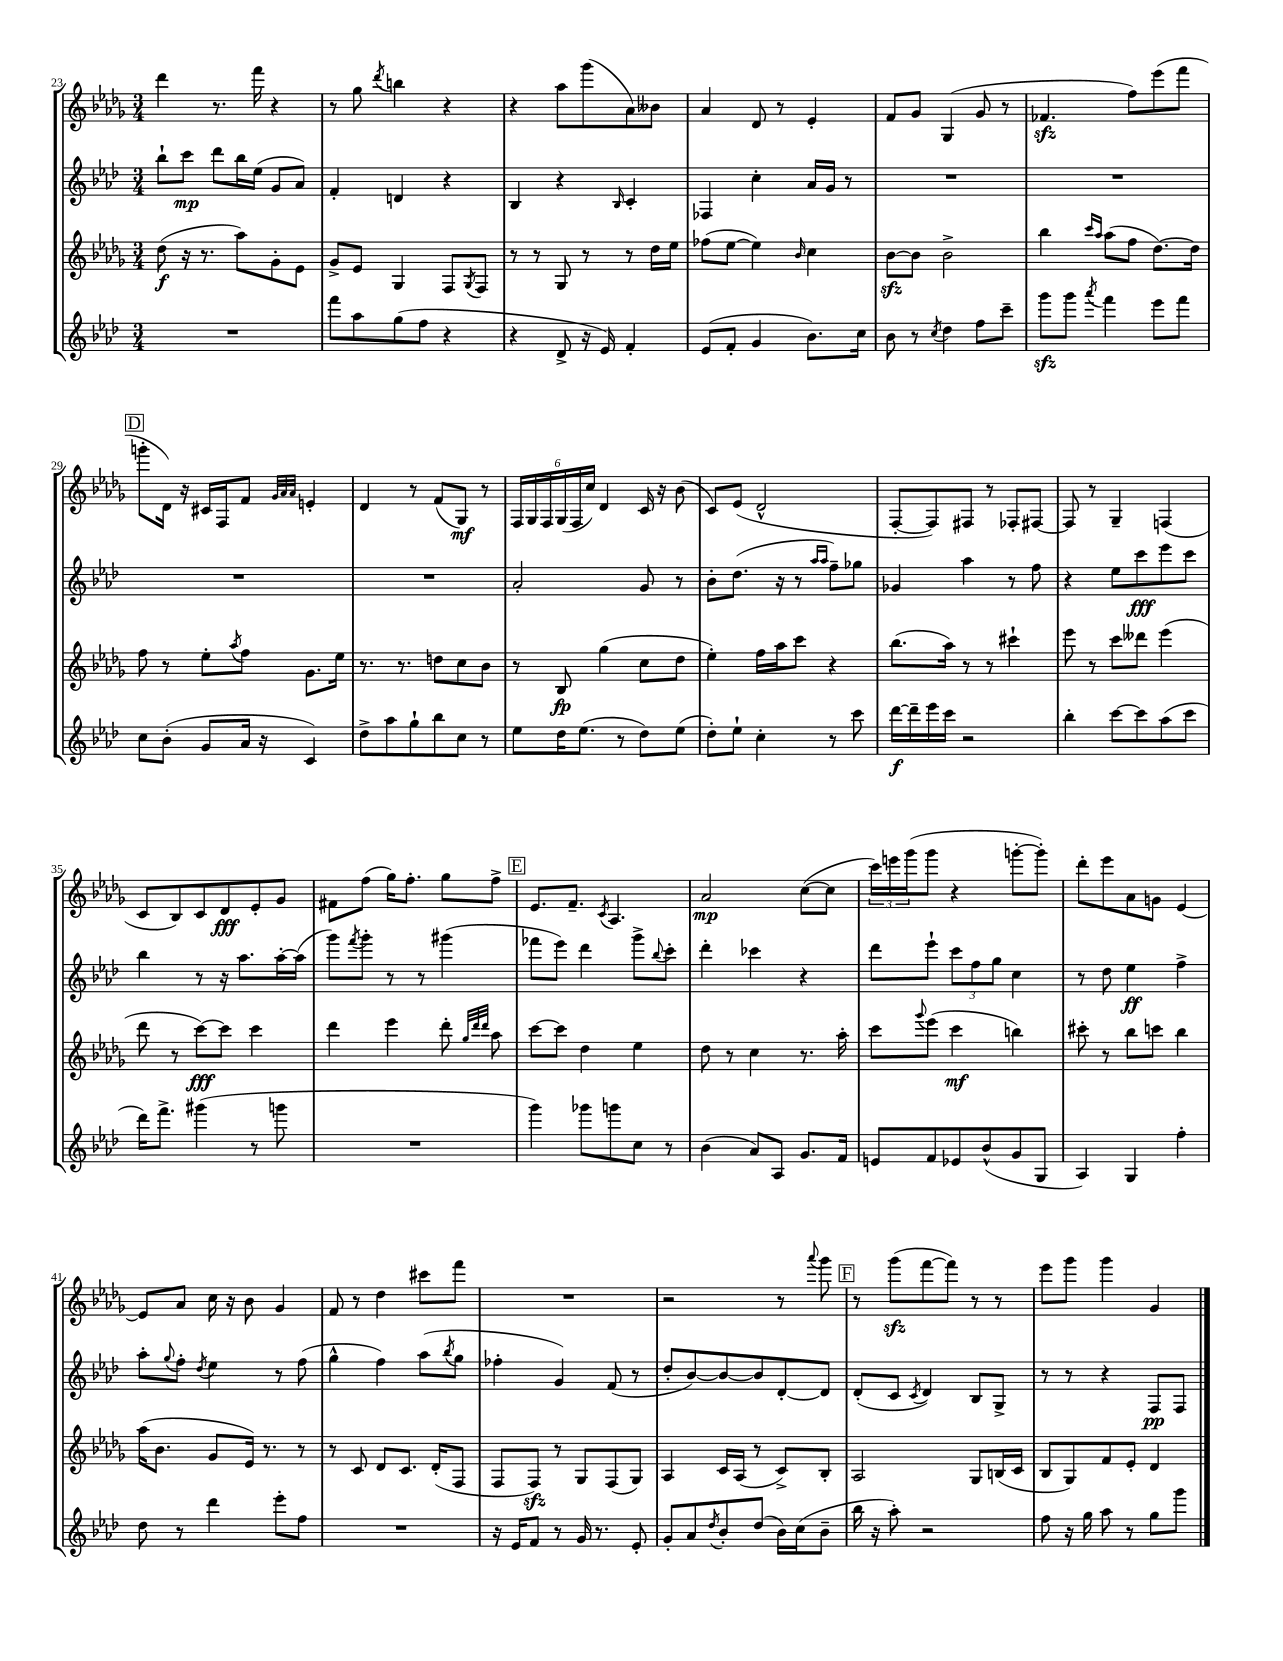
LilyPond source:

<<
\new StaffGroup <<
\new Staff = "s0" {
    \clef treble \key des \major \numericTimeSignature \time 3/4
    des'''4 r8. f'''16 r4 |
    r8 ges''8 \acciaccatura { des'''8 } b''4 r4 |
    r4 aes''8 ges'''8( aes'8) beses'8 |
    aes'4 des'8 r8 ees'4-. |
    f'8 ges'8 ges4( ges'8 r8 |
    fes'4.\sfz f''8) ees'''8( f'''8 |
    \mark \markup { \box "D" } g'''8-. des'16) r16 cis'16 f16 f'8 \grace { ges'32 aes'32 aes'32 } e'4-. |
    des'4 r8 f'8( ges8\mf) r8 |
    \tuplet 6/4 { f16 ges16 f16 ges16( f16 c''16) } des'4 c'16 r16 bes'8( |
    c'8) ees'8( des'2-^ |
    f8~-. f8) fis8 r8 fes8-. fis8~ |
    fis8 r8 ges4-- f4( |
    c'8 bes8) c'8 des'8\fff ees'8-. ges'8 |
    fis'8 f''8( ges''16) f''8.-. ges''8 f''8-> |
    \mark \markup { \box "E" } ees'8. f'8.-- \acciaccatura { c'8 } aes4. |
    aes'2\mp c''8~( c''8 |
    \tuplet 3/2 { c'''16) e'''16 ges'''16( } ges'''8 r4 g'''8~-. g'''8-.) |
    des'''8-. ees'''8 aes'8 g'8 ees'4~ |
    ees'8 aes'8 c''16 r16 bes'8 ges'4 |
    f'8 r8 des''4 cis'''8 f'''8 |
    R2. |
    r2 r8 \appoggiatura { aes'''8 } ges'''8 |
    \mark \markup { \box "F" } r8 ges'''8\sfz( f'''8~ f'''8) r8 r8 |
    ees'''8 ges'''8 ges'''4 ges'4 \bar "|." |
}
\new Staff = "s1" {
    \clef treble \key aes \major \numericTimeSignature \time 3/4
    bes''8-! c'''8\mp des'''8 bes''16 ees''16( g'8 aes'8) |
    f'4-. d'4 r4 |
    bes4 r4 \grace { bes16 } c'4-. |
    fes4 c''4-. aes'16 g'16 r8 |
    R2. |
    R2. |
    \mark \markup { \box "D" } R2. |
    R2. |
    aes'2-. g'8 r8 |
    bes'8-. des''8.( r16 r8 \grace { aes''16 aes''16 } f''8--) ges''8 |
    ges'4 aes''4 r8 f''8 |
    r4 ees''8 c'''8\fff ees'''8 c'''8 |
    bes''4 r8 r16 aes''8. aes''16~-. aes''16( |
    g'''8) \acciaccatura { f'''8 } g'''8-. r8 r8 gis'''4( |
    \mark \markup { \box "E" } fes'''8 ees'''8) des'''4 g'''8-> \appoggiatura { bes''8 } c'''8-. |
    des'''4-. ces'''4 r4 |
    des'''8 ees'''8-! \tuplet 3/2 { c'''8 f''8 g''8 } c''4 |
    r8 des''8 ees''4\ff f''4-> |
    aes''8-. \appoggiatura { g''8 } f''8-. \acciaccatura { des''8 } ees''4 r8 f''8( |
    g''4-^ f''4) aes''8( \acciaccatura { bes''8 } g''8 |
    fes''4-. g'4) f'8( r8 |
    des''8-. bes'8~) bes'8~ bes'8 des'8~-. des'8 |
    \mark \markup { \box "F" } des'8-.( c'8 \acciaccatura { c'8 } des'4) bes8 g8-> |
    r8 r8 r4 f8\pp f8 \bar "|." |
}
\new Staff = "s2" {
    \clef treble \key des \major \numericTimeSignature \time 3/4
    des''8\f( r16 r8. aes''8) ges'8-. ees'8 |
    ges'8-> ees'8 ges4 f8 \acciaccatura { ges8 } f8 |
    r8 r8 ges8 r8 r8 des''16 ees''16 |
    fes''8( ees''8~ ees''4) \grace { bes'16 } c''4 |
    bes'8~\sfz bes'8 bes'2-> |
    bes''4 \grace { c'''16 aes''16 } aes''8( f''8 des''8.~) des''16 |
    \mark \markup { \box "D" } f''8 r8 ees''8-. \acciaccatura { aes''8 } f''8 ges'8. ees''16 |
    r8. r8. d''8 c''8 bes'8 |
    r8 bes8\fp ges''4( c''8 des''8 |
    ees''4-.) f''16 aes''16 c'''8 r4 |
    bes''8.( aes''16) r8 r8 cis'''4-! |
    ees'''8 r8 c'''8 deses'''8 ees'''4( |
    des'''8 r8 c'''8~\fff) c'''8 c'''4 |
    des'''4 ees'''4 des'''8-. \grace { ges''32 des'''32 des'''32 } aes''8 |
    \mark \markup { \box "E" } c'''8~ c'''8 des''4 ees''4 |
    des''8 r8 c''4 r8. aes''16-. |
    c'''8 \appoggiatura { ges'''8 } ees'''8( c'''4\mf b''4) |
    cis'''8-. r8 bes''8 c'''8 bes''4 |
    aes''16( bes'8. ges'8 ees'16) r8. r8 |
    r8 c'8 des'8 c'8. des'16-.( f8 |
    f8 f8\sfz) r8 ges8 f8( ges8) |
    aes4 c'16 aes16( r8 c'8->) bes8-. |
    \mark \markup { \box "F" } aes2 ges8 b16( c'16 |
    bes8 ges8) f'8 ees'8-. des'4 \bar "|." |
}
\new Staff = "s3" {
    \clef treble \key aes \major \numericTimeSignature \time 3/4
    R2. |
    f'''8 aes''8 g''8( f''8 r4 |
    r4 des'8-> r16 ees'16) f'4-. |
    ees'8( f'8-. g'4 bes'8.) c''16 |
    bes'8 r8 \acciaccatura { c''8 } des''4 f''8 c'''8-- |
    g'''8\sfz g'''8 \acciaccatura { aes'''8 } f'''4 ees'''8 f'''8 |
    \mark \markup { \box "D" } c''8 bes'8-.( g'8 aes'16 r16 c'4) |
    des''8-> aes''8 g''8-! bes''8 c''8 r8 |
    ees''8 des''16 ees''8.( r8 des''8) ees''8( |
    des''8-.) ees''8-! c''4-. r8 c'''8 |
    des'''16~\f des'''16-- ees'''16 c'''16 r2 |
    bes''4-. c'''8~ c'''8 aes''8( c'''8 |
    des'''16) f'''8.-> gis'''4( r8 g'''8 |
    R2. |
    \mark \markup { \box "E" } g'''4) ges'''8 g'''8 c''8 r8 |
    bes'4( aes'8) aes8 g'8. f'16 |
    e'8 f'8 ees'8 bes'8-^( g'8 g8 |
    aes4) g4 f''4-. |
    des''8 r8 des'''4 ees'''8-. f''8 |
    R2. |
    r16 ees'16 f'8 r8 g'16 r8. ees'8-. |
    g'8-. aes'8 \acciaccatura { des''8 } bes'8-. des''8( bes'16) c''16( bes'8-- |
    \mark \markup { \box "F" } bes''16 r16 aes''8-.) r2 |
    f''8 r16 g''16 aes''8 r8 g''8 g'''8 \bar "|." |
}
>>
>>
\layout { \context { \Score currentBarNumber = #23 } }
